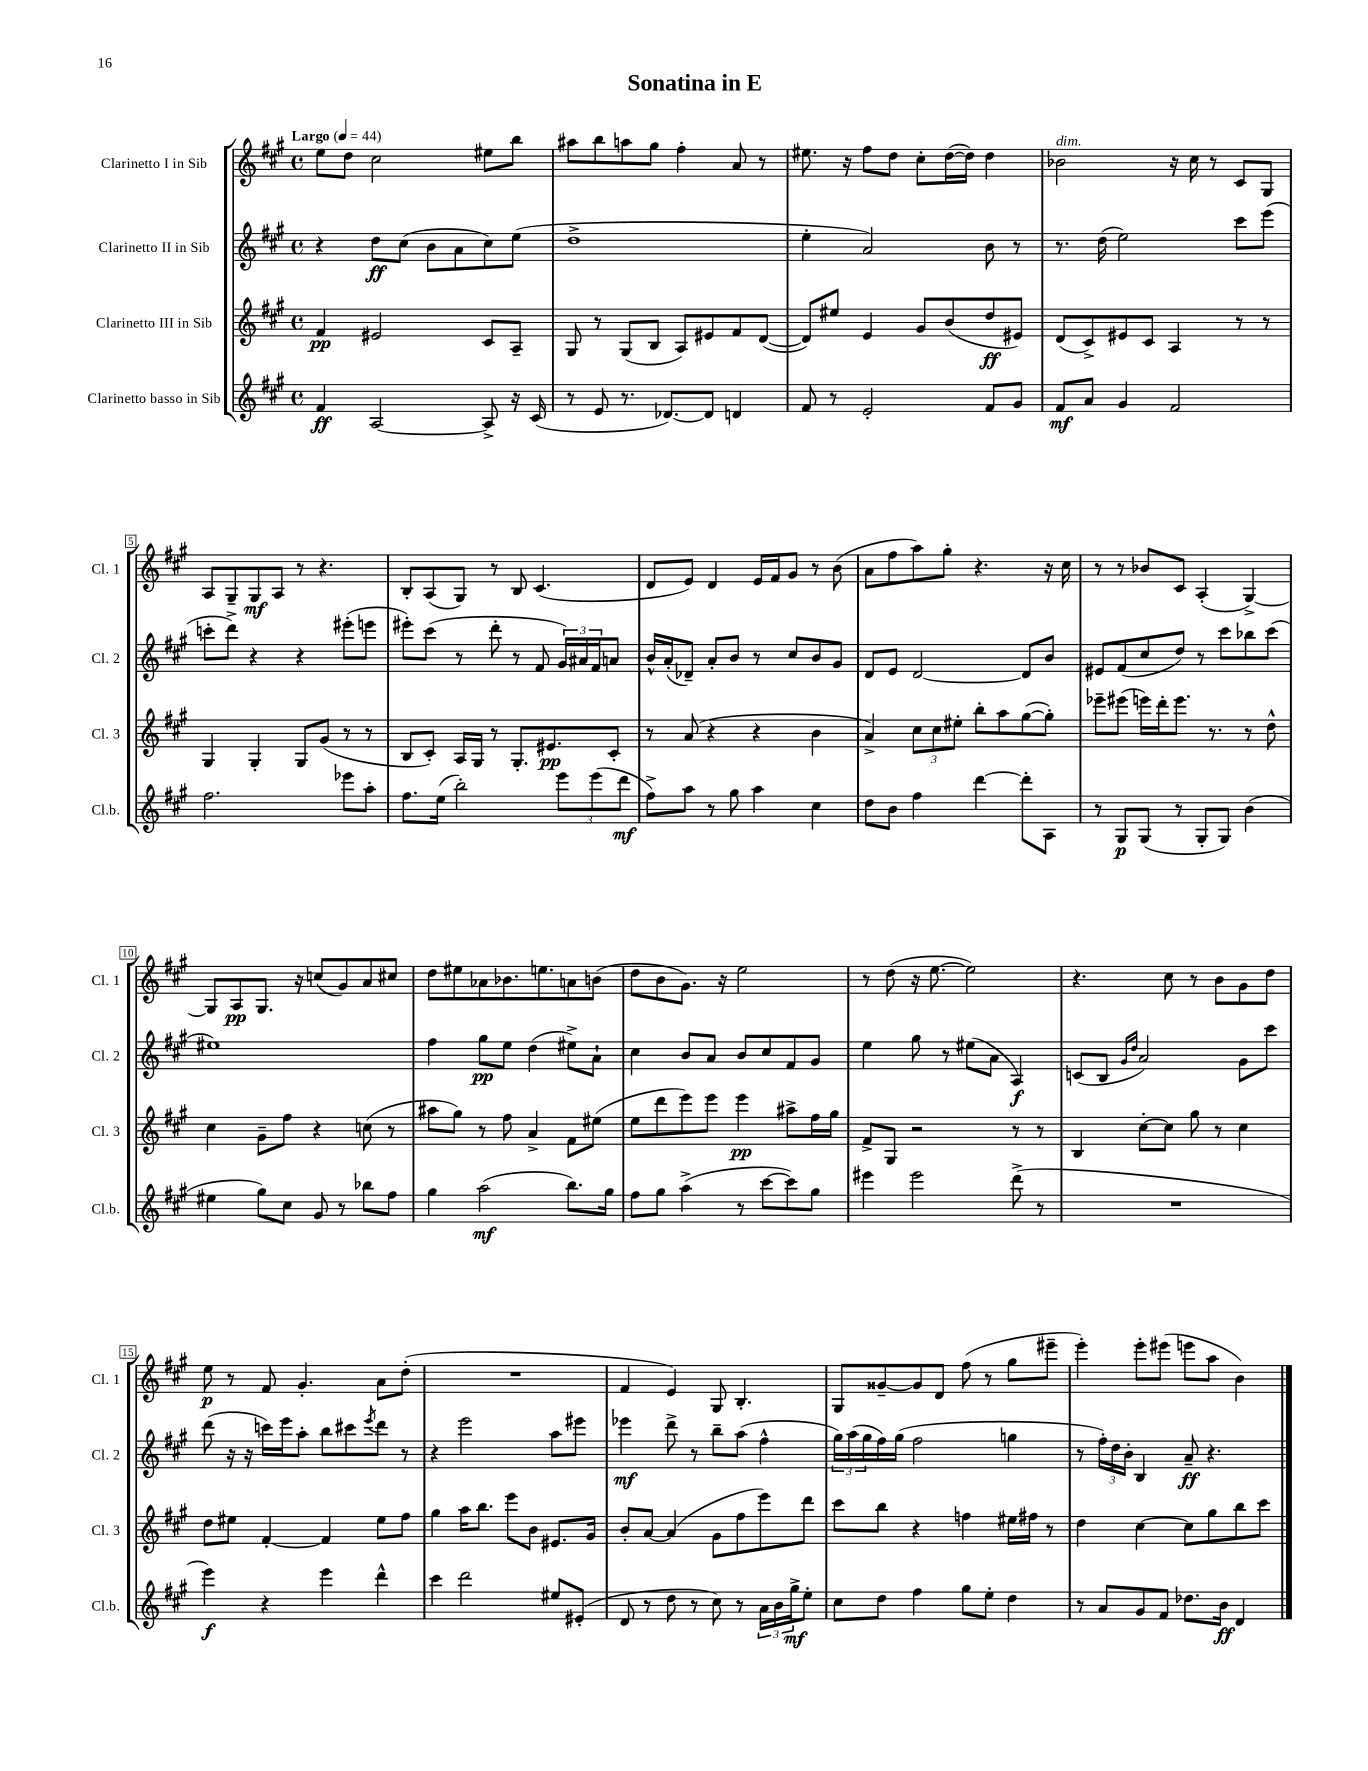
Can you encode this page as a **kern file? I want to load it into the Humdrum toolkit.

**kern	**kern	**kern	**kern
*staff4	*staff3	*staff2	*staff1
*clefG2	*clefG2	*clefG2	*clefG2
*k[f#c#g#]	*k[f#c#g#]	*k[f#c#g#]	*k[f#c#g#]
*M4/4	*M4/4	*M4/4	*M4/4
*met(c)	*met(c)	*met(c)	*met(c)
*MM44	*MM44	*MM44	*MM44
4f#	4f#	4r	8ee
.	.	.	8dd
[2A	2e#	8dd	2cc#
.	.	(8cc#	.
.	.	8b	.
.	.	8a	.
8A^]	8c#	8cc#)	8ee#
16r	8A~	(8ee	8bb
(16c#	.	.	.
=	=	=	=
8r	8G#	1dd^	8aa#
8e	8r	.	8bb
8.r	(8G#	.	8aa
.	8B	.	8gg#
[8.d-)	.	.	.
.	8A)	.	4ff#'
8d-]	8e#	.	.
4d	8f#	.	8a
.	([8d	.	8r
=	=	=	=
8f#	8d])	4ee'	8.ee#
8r	8ee#	.	.
.	.	.	16r
2e'	4e	2a)	8ff#
.	.	.	8dd
.	8g#	.	8cc#'
.	(8b	.	([16dd
.	.	.	16dd])
8f#	8dd	8b	4dd
8g#	8e#)	8r	.
=	=	=	=
8f#	(8d	8.r	2b-
8a	8c#^)	.	.
.	.	(16dd	.
4g#	8e#	2ee)	.
.	8c#	.	.
2f#	4A	.	16r
.	.	.	16cc#
.	.	.	8r
.	8r	8ccc#	8c#
.	8r	(8eee	8G#
=	=	=	=
2.ff#	4G#	8ccc'	8A
.	.	8ddd^)	8G#~
.	4G#'	4r	8G#
.	.	.	8A
.	8G#	4r	8r
.	(8g#	.	4.r
8eee-	8r	(8eee#'	.
8aa'	8r	8eee	.
=	=	=	=
8.ff#	8B	8eee#')	8B'
.	8c#')	(8ccc#	(8A
(16ee	.	.	.
2bb')	16A	8r	8G#)
.	16G#	.	.
.	8r	8ddd'	8r
.	8.G#'	8r	8B
.	.	8f#	(4.c#
.	8.e#	.	.
12eee	.	24g#)	.
.	.	24a#	.
(12eee	.	24f#	.
.	8c#'	8a	.
12ddd	.	.	.
=	=	=	=
8ff#^)	8r	16b^^	8d
.	.	(16a'	.
8aa	(8a	8d-~)	8e)
8r	4r	8a'	4d
8gg#	.	8b	.
4aa	4r	8r	16e
.	.	.	16f#
.	.	8cc#	8g#
4cc#	4b	8b	8r
.	.	8g#	(8b
=	=	=	=
8dd	4a^)	8d	8a
8b	.	8e	8ff#
4ff#	12cc#	[2d	8aa)
.	12cc#	.	.
.	.	.	8gg#'
.	12ee#'	.	.
[4ddd	8bb'	.	4.r
.	8aa	.	.
8ddd']	([8gg#	8d]	.
8A	8gg#'])	8b	16r
.	.	.	16cc#
=	=	=	=
8r	8eee-~	8e#	8r
8G#	(8eee#	(8f#	8r
(8G#	16eee)	8cc#	8b-
.	16ddd'	.	.
8r	8.eee	8dd)	8c#
8G#'	.	8r	(4A'
.	8.r	.	.
8G#)	.	8ccc#	.
(4b	8r	8bb-	[4G#^)
.	8dd^^	(8ccc#	.
=	=	=	=
4ee#	4cc#	1ee#)	8G#]
.	.	.	8A
8gg#)	8g#~	.	8.G#
8cc#	8ff#	.	.
.	.	.	16r
8g#	4r	.	(8cc
8r	.	.	8g#)
8bb-	(8cc	.	8a
8ff#	8r	.	8cc#
=	=	=	=
4gg#	8aa#	4ff#	8dd
.	8gg#)	.	8ee#
(2aa	8r	8gg#	8a-
.	8ff#	8ee	8.b-
.	4a^	(4dd	.
.	.	.	8.ee
8.bb)	8f#	8ee#^)	8a
.	(8ee#	8a`	(8b
16gg#	.	.	.
=	=	=	=
8ff#	8ee	4cc#	8dd
8gg#	8ddd	.	8b
(4aa^	8eee)	8b	8.g#)
.	8eee	8a	.
.	.	.	16r
8r	4eee	8b	2ee
[8ccc#	.	8cc#	.
8ccc#])	8aa#^	8f#	.
8gg#	16ff#	8g#	.
.	16gg#	.	.
=	=	=	=
4eee#	8f#^	4ee	8r
.	8G#	.	(8dd
2eee#	2r	8gg#	16r
.	.	.	[8.ee
.	.	8r	.
.	.	(8ee#	2ee])
.	.	8a	.
(8ddd^	8r	4A)	.
8r	8r	.	.
=	=	=	=
1r	4B	(8c	4.r
.	.	8B	.
.	.	16qqg#	.
.	.	16qqdd	.
.	[8cc#'	2a)	.
.	8cc#]	.	8cc#
.	8gg#	.	8r
.	8r	.	8b
.	4cc#	8g#	8g#
.	.	8ccc#	8dd
=	=	=	=
4eee)	8dd	(8ddd	8ee
.	8ee#	16r	8r
.	.	16r	.
4r	[4f#'	16ccc)	8f#
.	.	16eee	.
.	.	8aa'	4.g#'
4eee	4f#]	8bb	.
.	.	8ccc#	.
.	.	8qeee	.
4ddd^^	8ee#	8ddd	8a
.	8ff#	8r	(8dd'
=	=	=	=
4ccc#	4gg#	4r	1r
2ddd	16aa	2eee	.
.	8.bb	.	.
.	8eee	.	.
.	8b	.	.
8ee#	8.e#	8aa	.
(8e#'	.	8eee#	.
.	16g#	.	.
=	=	=	=
8d	8b'	4eee-	4f#
8r	[8a	.	.
8dd	(4a]	8ddd^	4e)
8r	.	8r	.
8cc#)	8g#	8bb~	8G#
8r	8ff#	(8aa	4.B'
24a	8eee)	4ff#^^	.
24b	.	.	.
24gg#^	.	.	.
8ee'	8ddd	.	.
=	=	=	=
8cc#	8ccc#	24gg#)	8G#
.	.	(24aa	.
.	.	24gg#	.
8dd	8bb	16ff#)	[8g##~
.	.	(16gg#	.
4ff#	4r	2ff#	8g##]
.	.	.	8d
8gg#	4ff	.	(8ff#
8ee'	.	.	8r
4dd	16ee#	4gg	8gg#
.	16ff#	.	.
.	8r	.	8eee#~
=	=	=	=
8r	4dd	8r	4eee')
8a	.	24ff#')	.
.	.	24dd	.
.	.	24b'	.
8g#	[4cc#	4B	8eee'
8f#	.	.	(8eee#
8.dd-	8cc#]	8a~	8eee
.	8gg#	4.r	8aa
16b	.	.	.
4d	8bb	.	4b)
.	8ccc#	.	.
==	==	==	==
*-	*-	*-	*-
